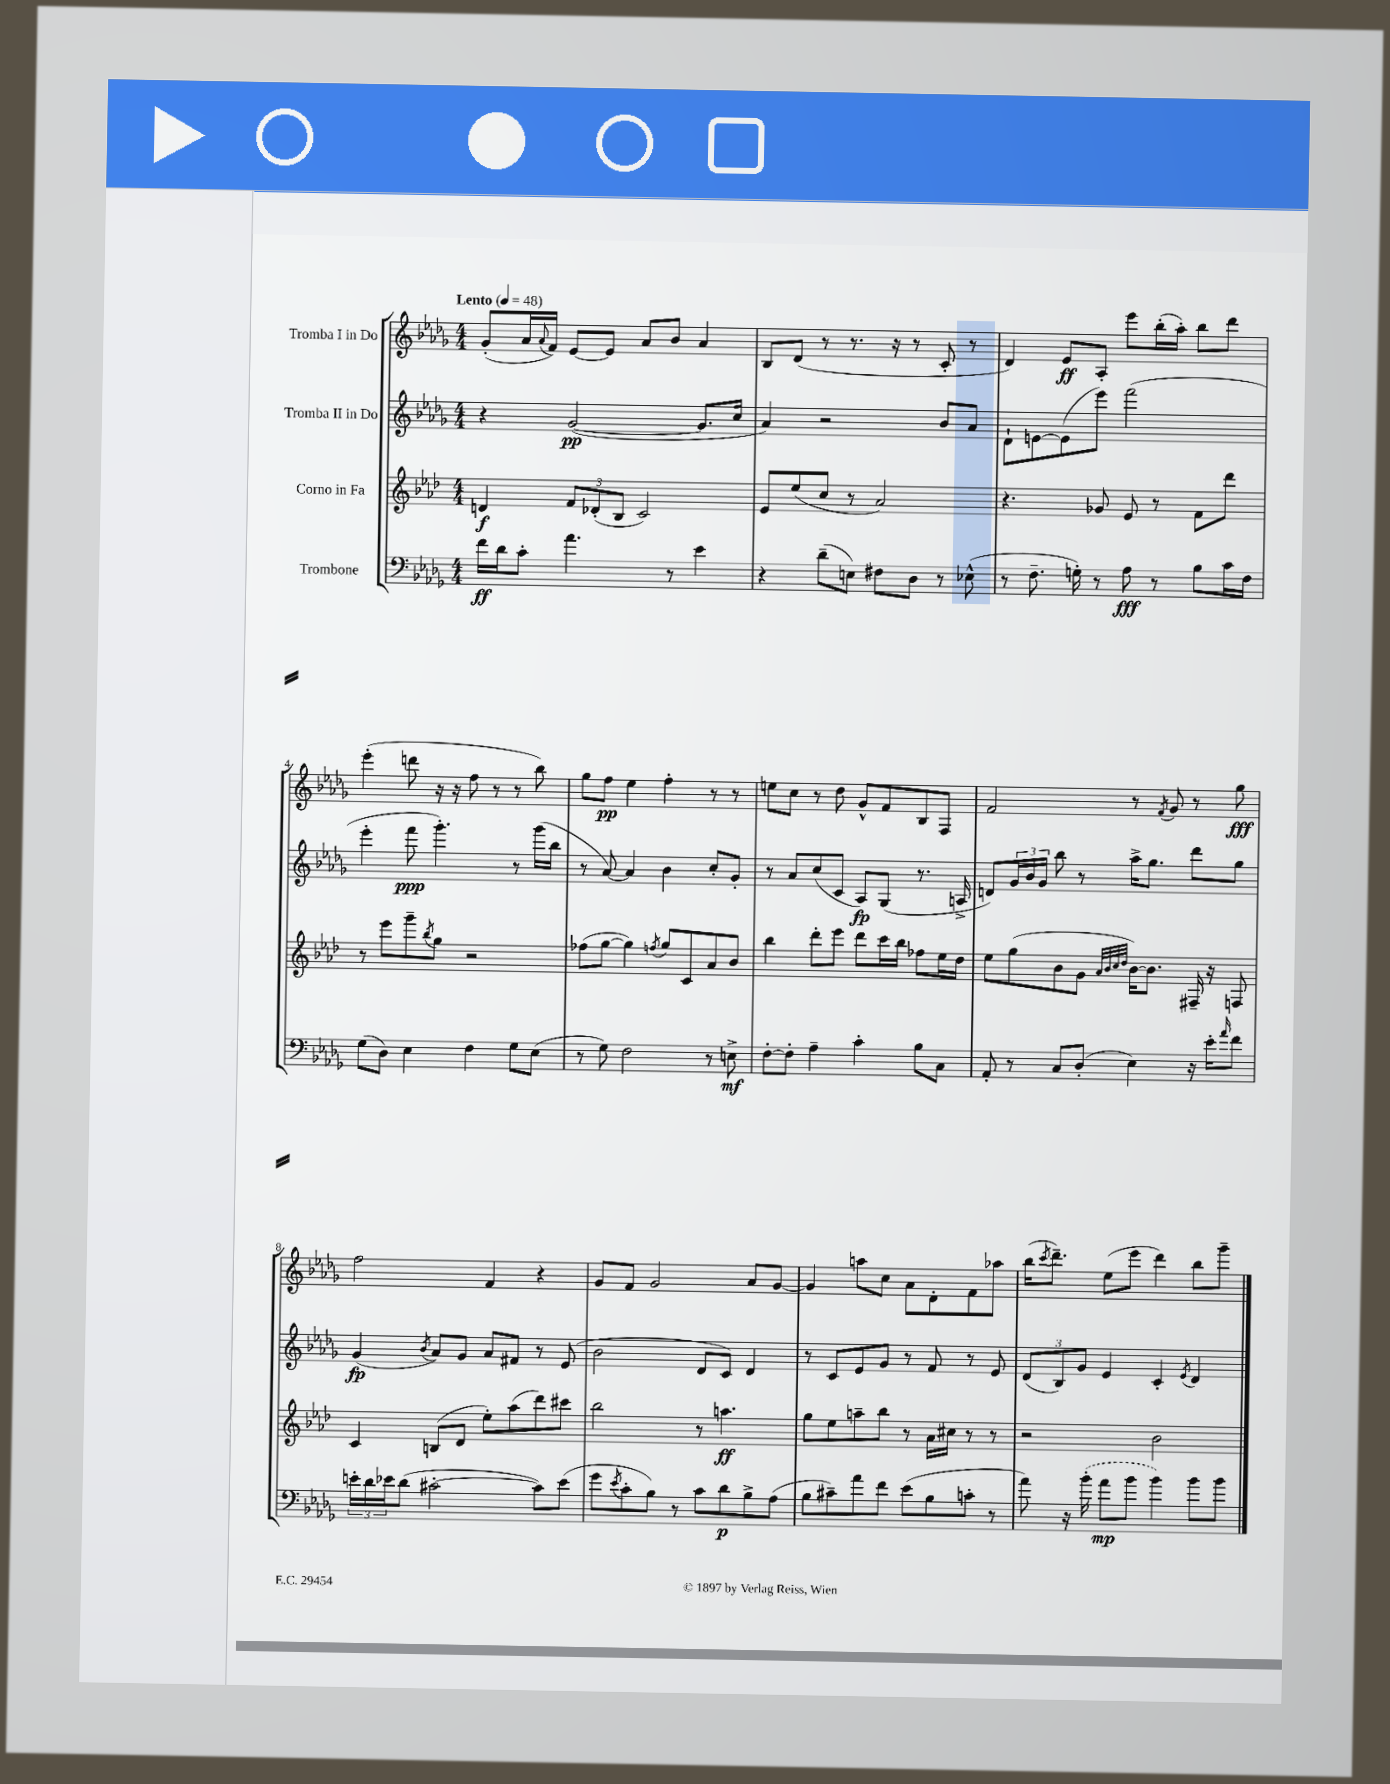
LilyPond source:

<<
\new StaffGroup <<
\new Staff = "s0" \with { instrumentName = "Tromba I in Do" } {
    \clef treble \key des \major \numericTimeSignature \time 4/4 \tempo "Lento" 4 = 48
    ges'8-.( aes'16 \appoggiatura { aes'8 } f'16) ees'8~ ees'8 aes'8 bes'8 aes'4 |
    bes8 des'8( r8 r8. r16 r8 c'8-. r8 |
    des'4) ees'8\ff aes8-. ees'''8 bes''16-.( aes''16-.) bes''8 des'''8 |
    ees'''4-.( d'''8 r16 r16 f''8 r8 r8 bes''8) |
    ges''8 f''8\pp ees''4 f''4-. r8 r8 |
    e''8 c''8 r8 des''8 ges'8-^ f'8 bes8 f8 |
    f'2 r8 \acciaccatura { f'8 } ges'8 r8 ges''8\fff |
    f''2 f'4 r4 |
    ges'8 f'8 ges'2 aes'8 ges'8~ |
    ges'4 a''8 c''8 aes'8 des'8-. f'8 aes''8 |
    bes''16( \acciaccatura { c'''8 } des'''8.--) ees''8( ees'''8 des'''4) bes''8 ges'''8-- \bar "|." |
}
\new Staff = "s1" \with { instrumentName = "Tromba II in Do" } {
    \clef treble \key des \major \numericTimeSignature \time 4/4
    r4 ges'2~\pp( ges'8. c''16 |
    aes'4) r2 bes'8 aes'8 |
    des'8-! e'8~ e'8( ees'''8) f'''2( |
    ees'''4-. f'''8\ppp ges'''4.-.) r8 ges'''16( bes''16 |
    r8 aes'8~) aes'4 bes'4 c''8-. ges'8-. |
    r8 aes'8 c''8( c'8 aes8\fp) ges8( r8. a16-> |
    d'8) \tuplet 3/2 { ges'16 bes'16 ges'16 } bes''8 r8 aes''16-> ges''8. des'''8 ges''8 |
    ges'4\fp( \acciaccatura { bes'8 } aes'8) ges'8 aes'8 fis'8 r8 ees'8( |
    bes'2 des'8 c'8) des'4 |
    r8 c'8 ees'8 ges'8 r8 f'8 r8 ees'8 |
    \tuplet 3/2 { des'8( bes8) ges'8 } ees'4 c'4-. \acciaccatura { ees'8 } des'4 \bar "|." |
}
\new Staff = "s2" \with { instrumentName = "Corno in Fa" } {
    \clef treble \key aes \major \numericTimeSignature \time 4/4
    d'4\f \tuplet 3/2 { f'8 des'8-.( bes8 } c'2) |
    ees'8 ees''8( c''8 r8 aes'2) |
    r4. ges'8 ees'8 r8 f'8 des'''8 |
    r8 ees'''8 g'''8-- \acciaccatura { bes''8 } g''8 r2 |
    fes''8( g''8~ g''4) \acciaccatura { f''8 } g''8 c'8 aes'8 bes'8 |
    bes''4 des'''8-. ees'''8 des'''8 c'''16 bes''16 fes''8 ees''16 des''16 |
    ees''8 g''8( bes'8 g'8 \grace { aes'32 bes'32 c''32 des''32 } bes'16~) bes'8. fis16-- r16 f8 |
    c'4 b8( des'8 ees''8-.) aes''8( des'''8) cis'''8 |
    bes''2 r8 a''4.\ff |
    g''8 ees''8 a''8-- bes''8 r8 aes'16 cis''16 r8 r8 |
    r2 bes'2 \bar "|." |
}
\new Staff = "s3" \with { instrumentName = "Trombone" } {
    \clef bass \key des \major \numericTimeSignature \time 4/4
    f'16\ff des'16 c'8-. aes'4. r8 ees'4 |
    r4 des'8--( e8) fis8 des8 r8 ees8-^( |
    r8 f8.-- g16-.) r8 aes8\fff r8 bes8 c'16 f16 |
    ges8( des8) ees4 f4 ges8 ees8( |
    r8 ges8) f2 r8 e8->\mf |
    f8~-. f8-. aes4-- c'4-. bes8 c8 |
    aes,8-. r8 c8 des8-.( ees4) r16 ees'16-. \grace { aes'16 } f'8 |
    \tuplet 3/2 { e'16-. des'16 ees'16 } des'8( cis'2~-. cis'8) ees'8( |
    ges'8 \acciaccatura { ees'8 } c'8-. bes8) r8 c'8 des'8\p bes8-> aes8( |
    bes8 cis'8--) aes'8 f'8 ees'8( bes8 c'8-. r8 |
    aes'8) r16 \once \slurDashed bes'16-.( aes'8\mp bes'8 bes'4) bes'8 bes'8 \bar "|." |
}
>>
>>
